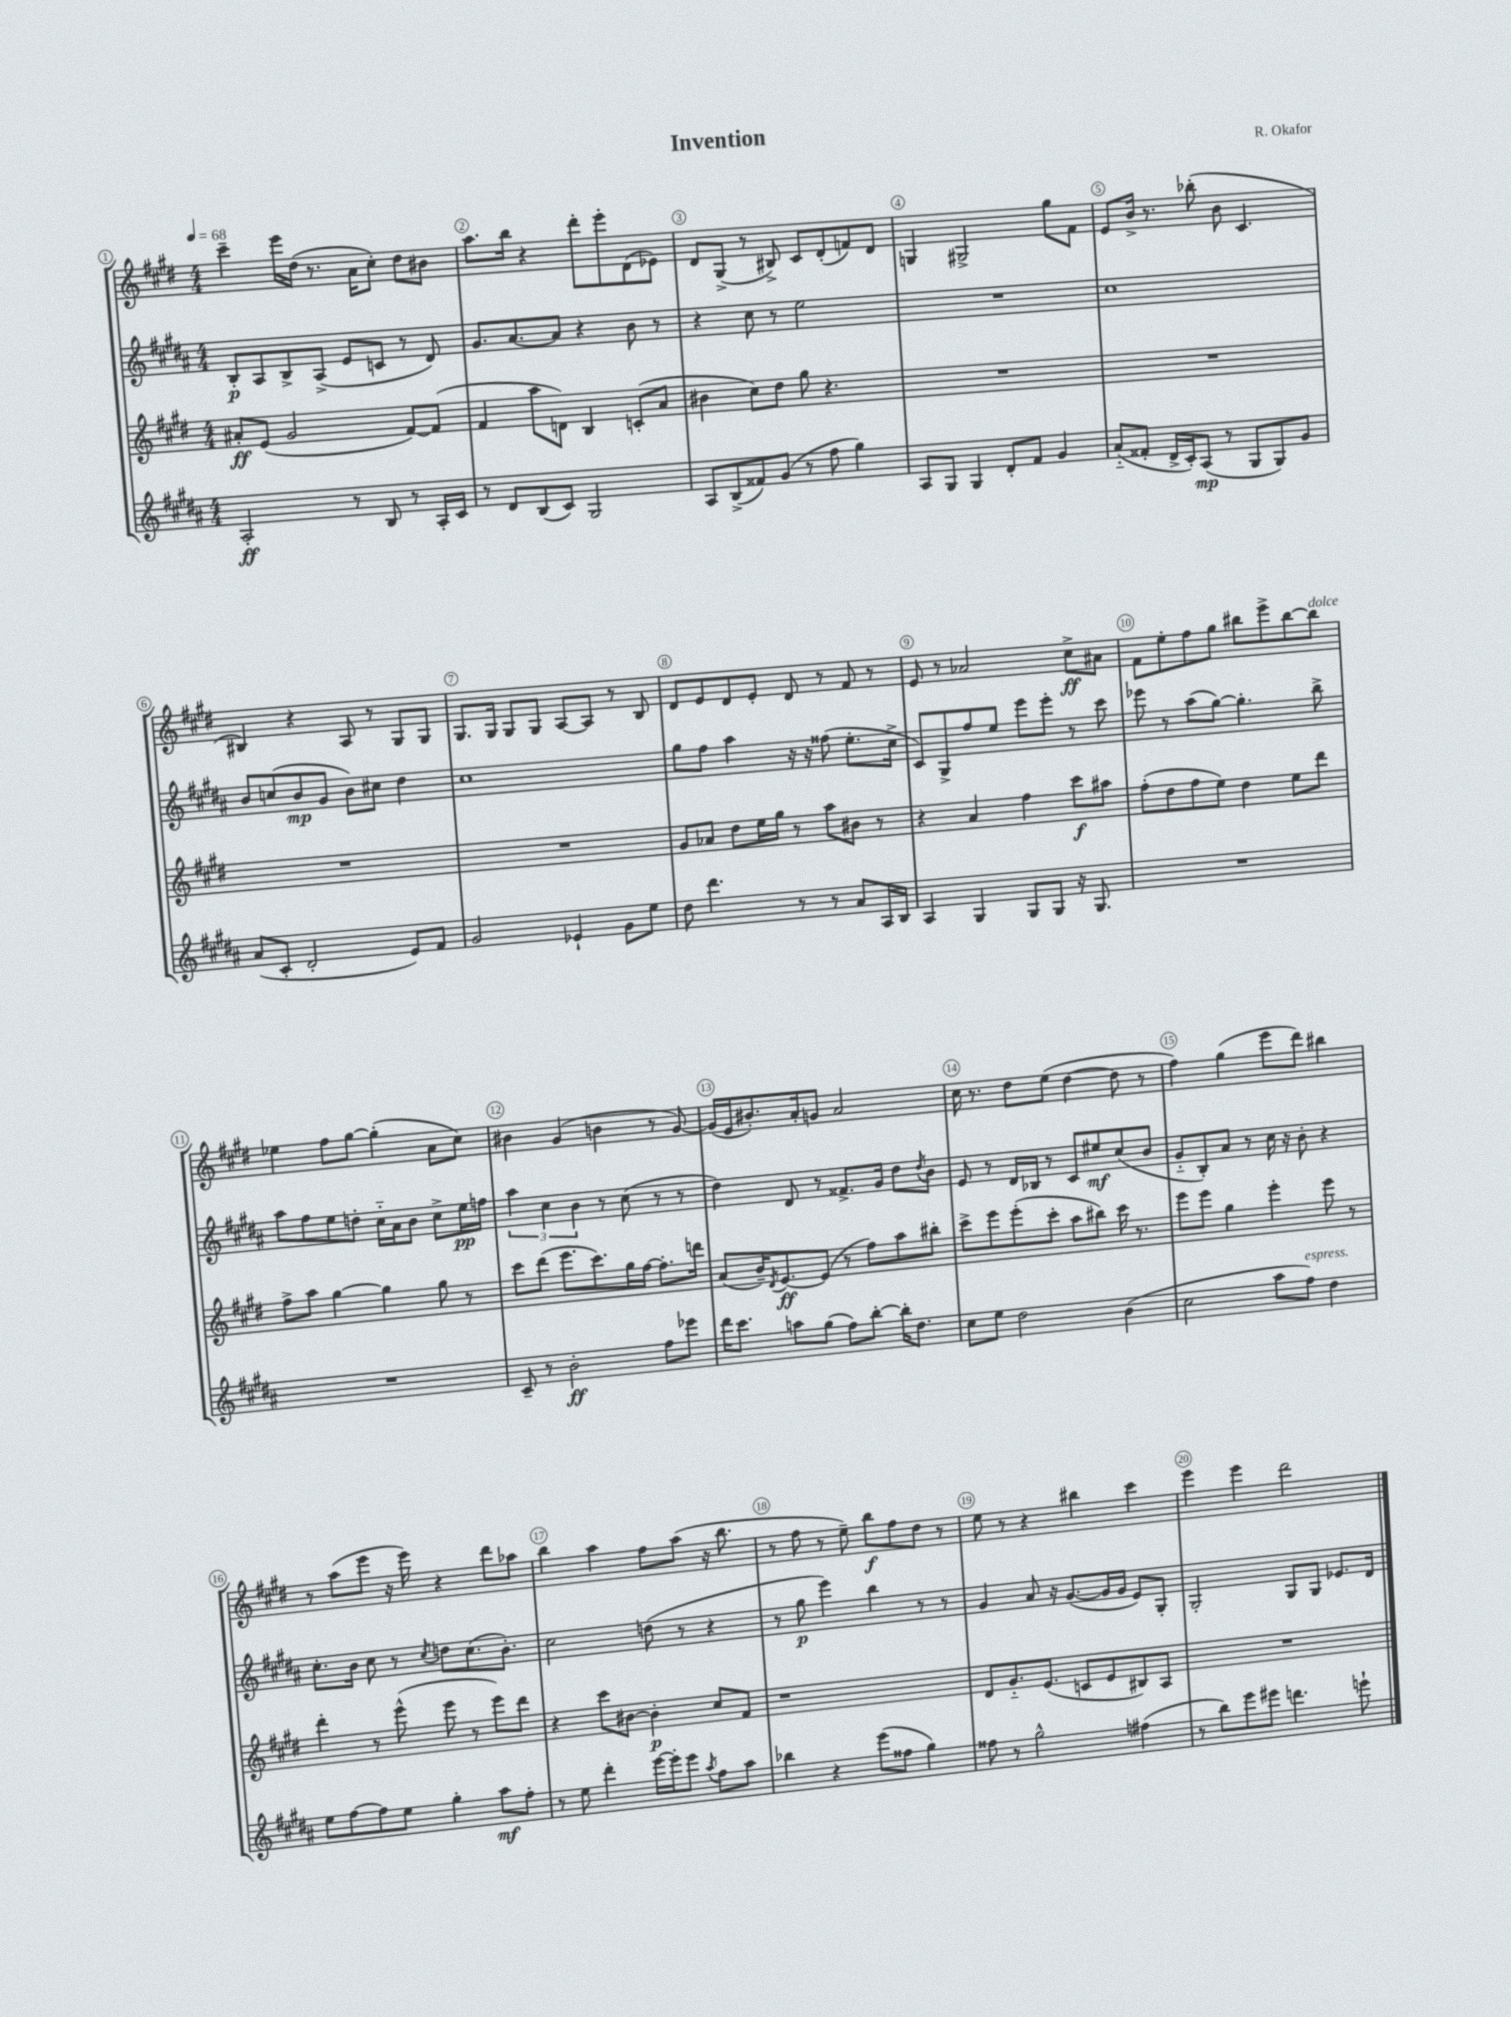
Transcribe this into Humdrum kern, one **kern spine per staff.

**kern	**kern	**kern	**kern
*staff4	*staff3	*staff2	*staff1
*clefG2	*clefG2	*clefG2	*clefG2
*k[f#c#g#d#a#]	*k[f#c#g#d#]	*k[f#c#g#d#a#]	*k[f#c#g#d#]
*M4/4	*M4/4	*M4/4	*M4/4
*MM68	*MM68	*MM68	*MM68
2A#'	8a#'	8B'	4ccc#~
.	(8e	8A#	.
.	2g#	8B^	16eee
.	.	.	(16dd#
.	.	(8A#^	8.r
8r	.	8e	.
.	.	.	16a
8B	.	8c	8cc#')
8r	[8f#)	8r	8dd#
16A#'	(8f#]	8d#)	8b#
16c#	.	.	.
=	=	=	=
8r	4f#	8.g#	8.aa
8d#	.	.	.
.	.	[8.a#	16bb
(8B	8aa	.	4r
8c#)	8d)	8a#]	.
2G#	4B	4r	8ddd#'
.	.	.	8eee'
.	(8c'	8b	(8d#
.	8a	8r	8e-)
=	=	=	=
8A#	4b#	4r	8d#
(8B^	.	.	(8G#^
8f##)	8cc#)	8cc#	8r
(8g#	8dd#	8r	8B#^)
8r	8gg#	2ee	8c#
8ff#	4.r	.	(8d#'
4gg#)	.	.	8f)
.	.	.	8d#
=	=	=	=
8A#	1r	1r	4G
8G#	.	.	.
4G#	.	.	2G#^
8d#'	.	.	.
8f#	.	.	.
4g#	.	.	8gg#
.	.	.	8f#
=	=	=	=
(8a#'~	1r	1cc#	8e
8f##'	.	.	16b^
.	.	.	8.r
16d#^	.	.	.
16c#')	.	.	.
(8A#	.	.	(8bb-'
8r	.	.	8b
8G#	.	.	4.c#
8G#)	.	.	.
8g#	.	.	.
=	=	=	=
(8a#	1r	8b	4B#)
8c#'	.	(8cc	.
2d#'	.	8b	4r
.	.	8g#	.
.	.	8b)	8A
.	.	8cc#	8r
8e)	.	4dd#	8G#
8f#	.	.	8G#
=	=	=	=
2g#	1r	1cc#	8.G#
.	.	.	16G#
.	.	.	8G#
.	.	.	8G#
4e-`	.	.	[8A
.	.	.	8A]
8g#	.	.	8r
8ee	.	.	8B
=	=	=	=
8dd#	8g#	8gg#	8d#
4.ddd#	8a-	8ff#	8e
.	8dd#	4aa#	8d#
.	16ee	.	8e'
.	16gg#	.	.
8r	8r	16r	8d#
.	.	16r	.
8r	8aa	(8ff##	8r
8a#	8b#	8.ee'	8f#
16A#	8r	.	8r
16B	.	16cc#^	.
=	=	=	=
4A#	4r	8c#)	8e
.	.	8G#^	8r
4G#	4a	8ff#	2a-
.	.	8ee	.
8G#	4ff#	8eee	.
8G#	.	8eee'	.
16r	8ccc#	8r	8cc#^
8.G#	.	.	.
.	8aa#	8ccc#	8a#
=	=	=	=
1r	(8ff#'	8eee-	8f#
.	8dd#	8r	8ee'
.	8ff#	(8aa#	8ff#
.	8ee)	[8gg#)	8gg#
.	4dd#	4.gg#']	8bb#
.	.	.	8eee^
.	8ee	.	[8bb#
.	8ddd#	8bb^	8bb#]
=	=	=	=
1r	8ff#^	8aa#	4ee-
.	8aa	8ff#	.
.	[4gg#	8ee	8ff#
.	.	8dd'	[8gg#
.	4gg#]	16cc#'~	(4gg#']
.	.	16a#	.
.	.	8b	.
.	8gg#	8cc#^	8a
.	8r	16ee	8cc#)
.	.	16ff	.
=	=	=	=
8c#~	8ccc#	6aa#	4b#
8r	(8ddd#	.	.
.	.	6cc#	.
2b'	8.eee	.	(4g#
.	.	6b	.
.	8.ccc#)	.	.
.	.	8r	4b
.	16gg#	(8cc#	.
.	[16ff#	.	.
8ff#	8.ff#']	8r	8r
8eee-	.	8r	[8g#)
.	16ddd	.	.
=	=	=	=
16ddd#	(8a	4dd#)	(16g#]
8.ccc#	.	.	16e
.	16b~)	.	8.b#')
.	8qd#	.	.
.	[8.e	.	.
8aa	.	8d#	.
.	.	.	16a'
(8gg#	(8e]	8r	8g
8ff#)	8r	8.f##^	2a
[8bb'	8ff#)	.	.
.	.	16g#	.
16bb']	8aa	8dd#	.
8.dd#	.	.	.
.	.	8qdd#	.
.	8bb#'	8b	.
=	=	=	=
8cc#	8ccc#^	8e	16cc#
.	.	.	8.r
8ee	8eee	8r	.
2dd#	(8eee'	16d#	8dd#
.	.	16B-	.
.	8ccc#'	8r	(8ee
.	8aa	8c#	[4dd#
.	8bb#)	8ee#	.
(4b	16ccc#	(8cc#	8dd#]
.	8.r	.	.
.	.	8b	8r
=	=	=	=
2cc#	8eee	8g#'~	4ff#)
.	8eee	8B')	.
.	4gg#	8a#	(4gg#
.	.	8r	.
8aa#	4eee'	16cc#	8eee
.	.	16r	.
8ff#)	.	8b'	8ddd#)
4dd#	8eee	4r	4bb#
.	8r	.	.
=	=	=	=
8ee	4ddd#'	8.cc#'	8r
[8ff#	.	.	(8aa
.	.	16b	.
8ff#]	8r	8cc#	8eee
8ee	(8eee^^	8r	16r
.	.	.	16eee)
.	.	8qcc#	.
4gg#'	8eee	8dd	4r
.	8r	(8.cc#	.
8aa#	8eee)	.	8ddd#
.	.	8.b')	.
8ff#'	8ddd#	.	8aa-
=	=	=	=
8r	4r	2cc#	4bb
8ee	.	.	.
4ddd#'	8ccc#	.	4aa
.	[8b#	.	.
[16eee	4b#']	(8dd	8ff#
16eee']	.	.	.
8eee	.	8r	(8aa
8qaa#	.	.	.
8ff#	8cc#	4r	16r
.	.	.	8.bb
8aa#	8f#	.	.
=	=	=	=
4bb-	1r	8r	8r
.	.	8gg#	8ff#
4r	.	4eee)	8r
.	.	.	8ee~)
(8eee	.	4bb	8bb
8ff##	.	.	8ff#
4gg#)	.	8r	8dd#
.	.	8r	8r
=	=	=	=
8ff##	8d#	4g#	8ee
8r	8.g#'~	.	8r
2gg#^^	.	8a#	4r
.	(8.e	.	.
.	.	16r	.
.	.	([8.g#	.
.	8c	.	4bb#
.	8e	16g#]	.
.	.	16g#	.
(4ff#	8B#)	8e)	4ccc#
.	8A	8G#'	.
=	=	=	=
8r	1r	2G#'	4eee
8bb)	.	.	.
8eee	.	.	4eee
8eee#	.	.	.
4.ddd	.	8G#	2ddd#
.	.	8G#	.
.	.	8.e-	.
8eee`	.	.	.
.	.	16d#	.
==	==	==	==
*-	*-	*-	*-
